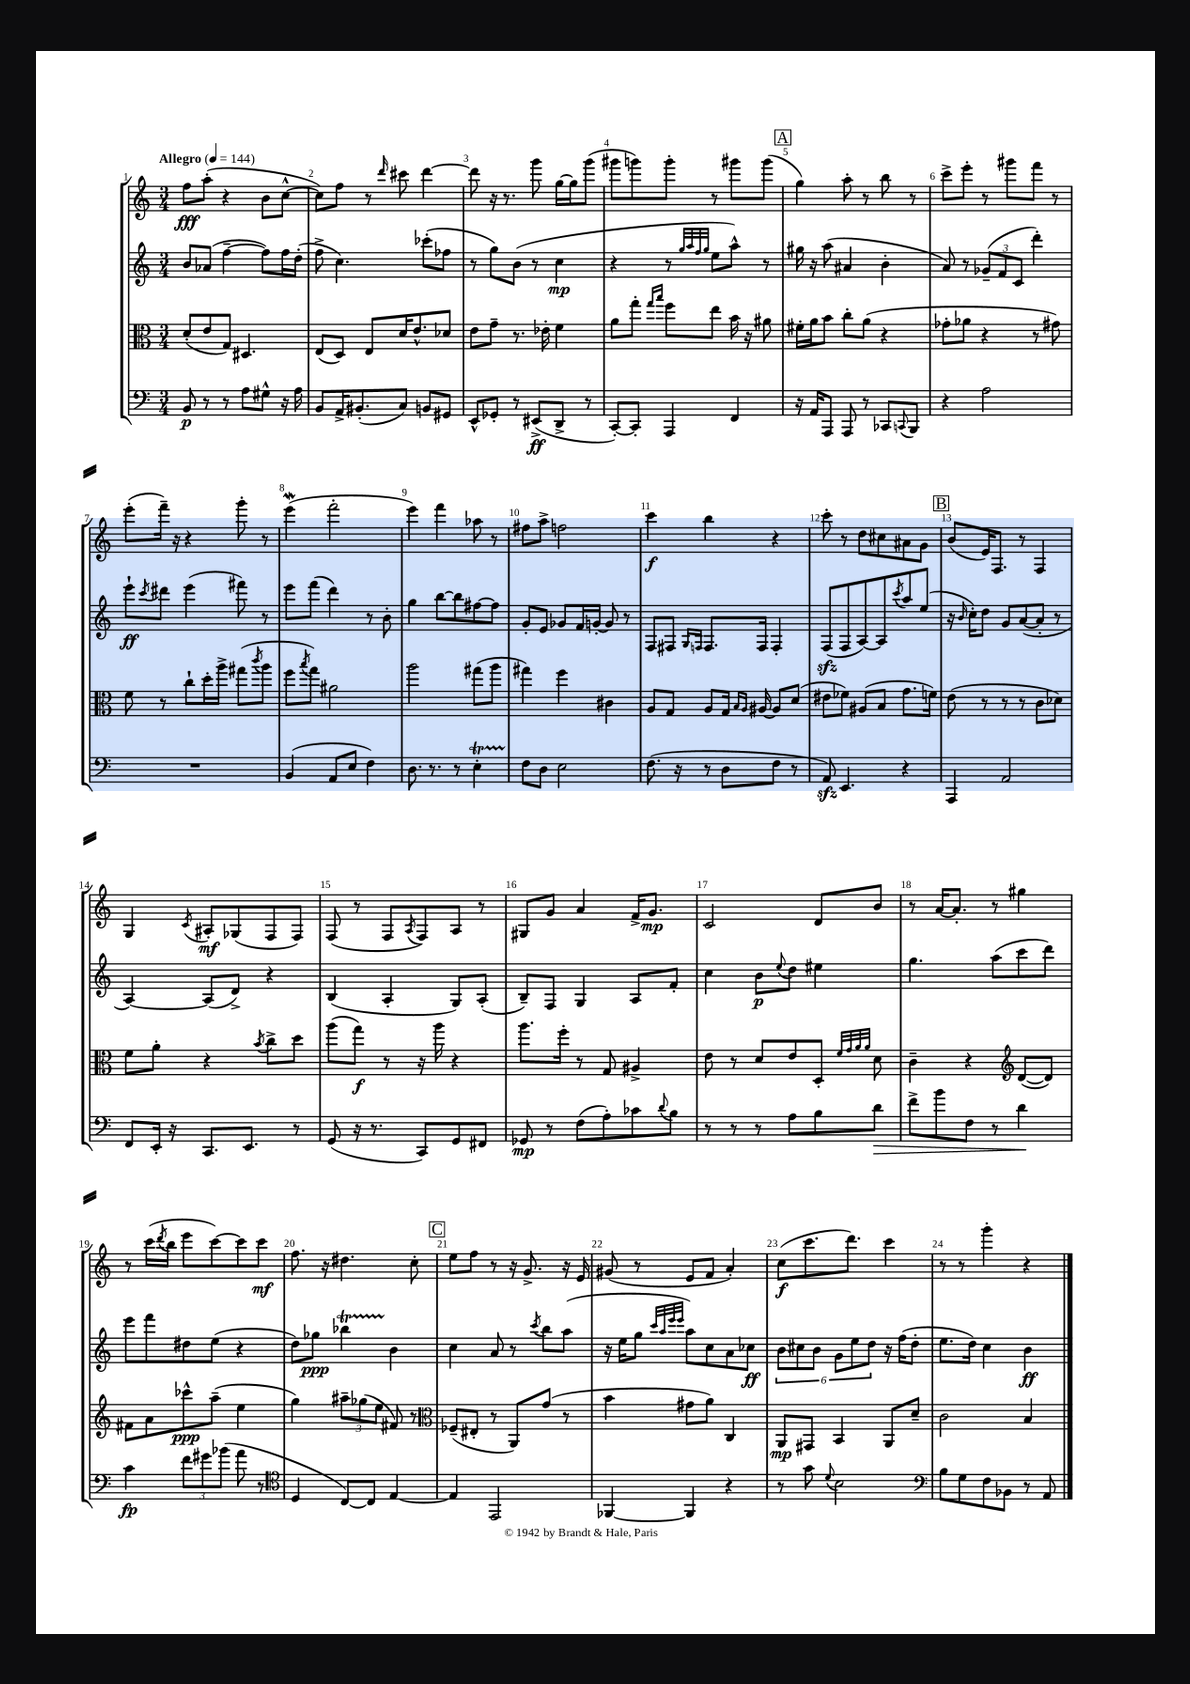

**kern	**kern	**kern	**kern
*staff4	*staff3	*staff2	*staff1
*clefF4	*clefC3	*clefG2	*clefG2
*k[]	*k[]	*k[]	*k[]
*M3/4	*M3/4	*M3/4	*M3/4
*MM144	*MM144	*MM144	*MM144
8BB	(8d'	8b	8ff
8r	8e	(8a-	(8aa'
8r	8G)	[4ff~	4r
8A	4.D#	.	.
8G#^^	.	8ff])	8b
16r	.	16ff	[8cc^^
16A	.	(16dd'	.
=	=	=	=
8BB	(8E	8ff^	8cc])
16AA^	8D)	4.cc)	8ff
(8.BB#'	.	.	.
.	8E	.	8r
.	.	.	16qqddd
8C)	16d	.	8ccc#
.	8.e^^	.	.
8BB	.	(8ccc-'	[4ddd
8GG#	8d-	8ff-	.
=	=	=	=
8EE^^	8e	8r	8ddd]
8GG-'	8g~	8gg)	16r
.	.	.	8.r
8r	8.r	(8b	.
(8EE#^	.	8r	8ggg
.	16e-'	.	.
8DD^	4f	4cc	[16gg
.	.	.	16gg]
8r	.	.	(8ggg
=	=	=	=
[8CC')	8a	4r	8ggg#
8CC']	8gg'	.	8ggg)
.	16qqgg	.	.
.	16qqbb	.	.
4AAA	8ff	8r	8ggg'
.	.	32qqgg	.
.	.	32qqaa	.
.	.	32qqff	.
.	.	32qqgg	.
.	8ee	8ee	8r
4FF	16b	8aa^^)	8ggg#
.	16r	.	.
.	8a#	8r	(8ggg#
=	=	=	=
16r	16f#'	16gg#	4gg)
16AA	16a	16r	.
8AAA	8b	(8aa	.
8AAA	8cc'	4a#	8aa'
8r	(8a	.	8r
8CC-	4r	4b'	8bb
8qqCC	.	.	.
8BBB	.	.	8r
=	=	=	=
4r	8g-'	8a)	8ccc^
.	8a-	8r	8eee'
2A	4r	(12g-~	8r
.	.	12f	.
.	.	.	8ggg#
.	.	12c	.
.	8r	4ddd')	8fff
.	8g#)	.	8r
=	=	=	=
2.r	8f	8eee`	(8eee'
.	.	8qccc	.
.	8r	8ddd#	16fff~)
.	.	.	16r
.	8cc`	(4eee	4r
.	16dd'	.	.
.	16aa^	.	.
.	(8gg#	8fff#)	8ggg'
.	8qccc	.	.
.	8aa	8r	8r
=	=	=	=
(4BB	8ff	8eee	(4eee
.	8qbb	.	.
.	8gg)	(8fff	.
8AA	2a#	4ddd)	2fff'
8E	.	.	.
4F)	.	8r	.
.	.	8b'	.
=	=	=	=
8.D	2aa	4gg	4eee)
8.r	.	.	.
.	.	[8bb	4fff
8r	.	8bb]	.
4E'	(8gg#	[8ff#	8aa-
.	8aa	8ff#]	8r
=	=	=	=
8F	4gg#)	8g'	8ff#
8D	.	8e	8aa^
2E	4ff	8g-	2ff
.	.	16f	.
.	.	[16g'	.
.	4c#	8g]	.
.	.	8r	.
=	=	=	=
(8.F	8A	8F	4ccc
.	8G	8F#	.
16r	.	.	.
.	.	16qqG	.
.	.	16qqF	.
8r	8A	8.F	4bb
8D	16G	.	.
.	16qqB	.	.
.	16qqA	.	.
.	[16A#	16F	.
8F	8A#]	4F'	4r
8r	(8d	.	.
=	=	=	=
8AA)	8e#	(8F	8ccc'
4.EE	8f-)	8F	8r
.	(8A#	[8A)	8dd
.	8B	8A]	8cc#
.	.	8qccc	.
4r	8.g	8aa	8a#
.	.	(8ee	8g
.	16f)	.	.
=	=	=	=
4AAA	(8e	16r	(8b
.	.	16qqb	.
.	.	16cc')	.
.	8r	8dd	16e)
.	.	.	8.F
2AA	8r	8g	.
.	8r	([8a	8r
.	8c	8a']	4F
.	8d-)	8r	.
=	=	=	=
8FF	8f	[4A)	4G
16EE'	8a'	.	.
16r	.	.	.
.	.	.	8qc
8.CC	4r	(8A]	8A#'
.	.	8d^)	(8G-
8.EE	.	.	.
.	8qb	.	.
.	8cc^	4r	8F
8r	8dd	.	8F)
=	=	=	=
(8GG	(8aa	(4B	(8F
16r	8gg)	.	8r
8.r	.	.	.
.	8r	4A'	8F
.	.	.	8qA
8CC)	16r	.	8F)
.	16aa	.	.
8GG	4r	8G)	8A
8FF#	.	(8A'	8r
=	=	=	=
8GG-	8.aa	8B~)	8G#
8r	.	8F	8g
.	16ff'	.	.
(8F	8r	4G	4a
8A')	8G	.	.
8c-	4A#^	8A	16f^
.	.	.	8.g
8qqd	.	.	.
8B	.	8f'	.
=	=	=	=
8r	8e	4cc	2c
8r	8r	.	.
8r	8d	8b	.
.	.	8qqee	.
8A	8e	8dd	.
8B	8D'	4ee#	8d
.	32qqf	.	.
.	32qqg	.	.
.	32qqa	.	.
.	32qqa	.	.
8d	8d	.	8b
=	=	=	=
8f^	4c~	4.gg	8r
8b	.	.	[16a
.	.	.	8.a']
8F	4r	.	.
8r	.	(8aa	8r
*	*clefG2	*	*
4d	([8d	8ccc	4gg#
.	8d])	8ddd)	.
=	=	=	=
4c	8f#	8eee	8r
.	8a	8fff	(16ccc
.	.	.	8qddd
.	.	.	16bb
12f	8ccc-^^	8dd#	8eee
12g#	.	.	.
.	(8aa~	(8ee	[8ccc)
(12b-	.	.	.
8a	4ee	4r	8ccc]
8r	.	.	8ccc
=	=	=	=
*clefC4	*	*	*
4D	4gg)	8dd)	8.ff
.	.	8gg-	.
.	.	.	16r
[8C)	12aa#~	4bb-	4.dd#
.	(12gg-	.	.
8C]	.	.	.
.	12ee	.	.
[4E	8f#)	4b	.
.	8r	.	8cc'
=	=	=	=
*	*clefC3	*	*
4E]	(8F-~	4cc	8ee
.	8E#'	.	8ff
2EE	8r	8a	8r
.	8AA)	8r	16r
.	.	.	8.g^
.	.	8qccc	.
.	(8g	8bb	.
.	8r	(8aa	16r
.	.	.	16e
=	=	=	=
[4FF-	4b	16r	(8g#
.	.	16ee	.
.	.	8gg	8r
.	.	32qqccc	.
.	.	32qqaa	.
.	.	32qqeee	.
.	.	32qqeee	.
4FF-]	8g#	8aa)	8e
.	8a)	8cc	8f
4r	4C	8a	4a')
.	.	8cc-	.
=	=	=	=
8r	8AA	12b	(8cc
.	.	12cc#	.
8g	8GG#	.	8.ccc
.	.	12b	.
8qqd	.	.	.
2B	4BB	12g	.
.	.	.	8.ddd)
.	.	12ee	.
.	.	12dd	.
.	8AA	16r	4ccc
.	.	(16ff	.
.	8d~	8dd'	.
=	=	=	=
*clefF4	*	*	*
8B	2c	8.ee	8r
8G	.	.	8r
.	.	16dd)	.
8F	.	4cc	4ggg'
8BB-	.	.	.
8r	4B	4b	4r
8AA	.	.	.
==	==	==	==
*-	*-	*-	*-
